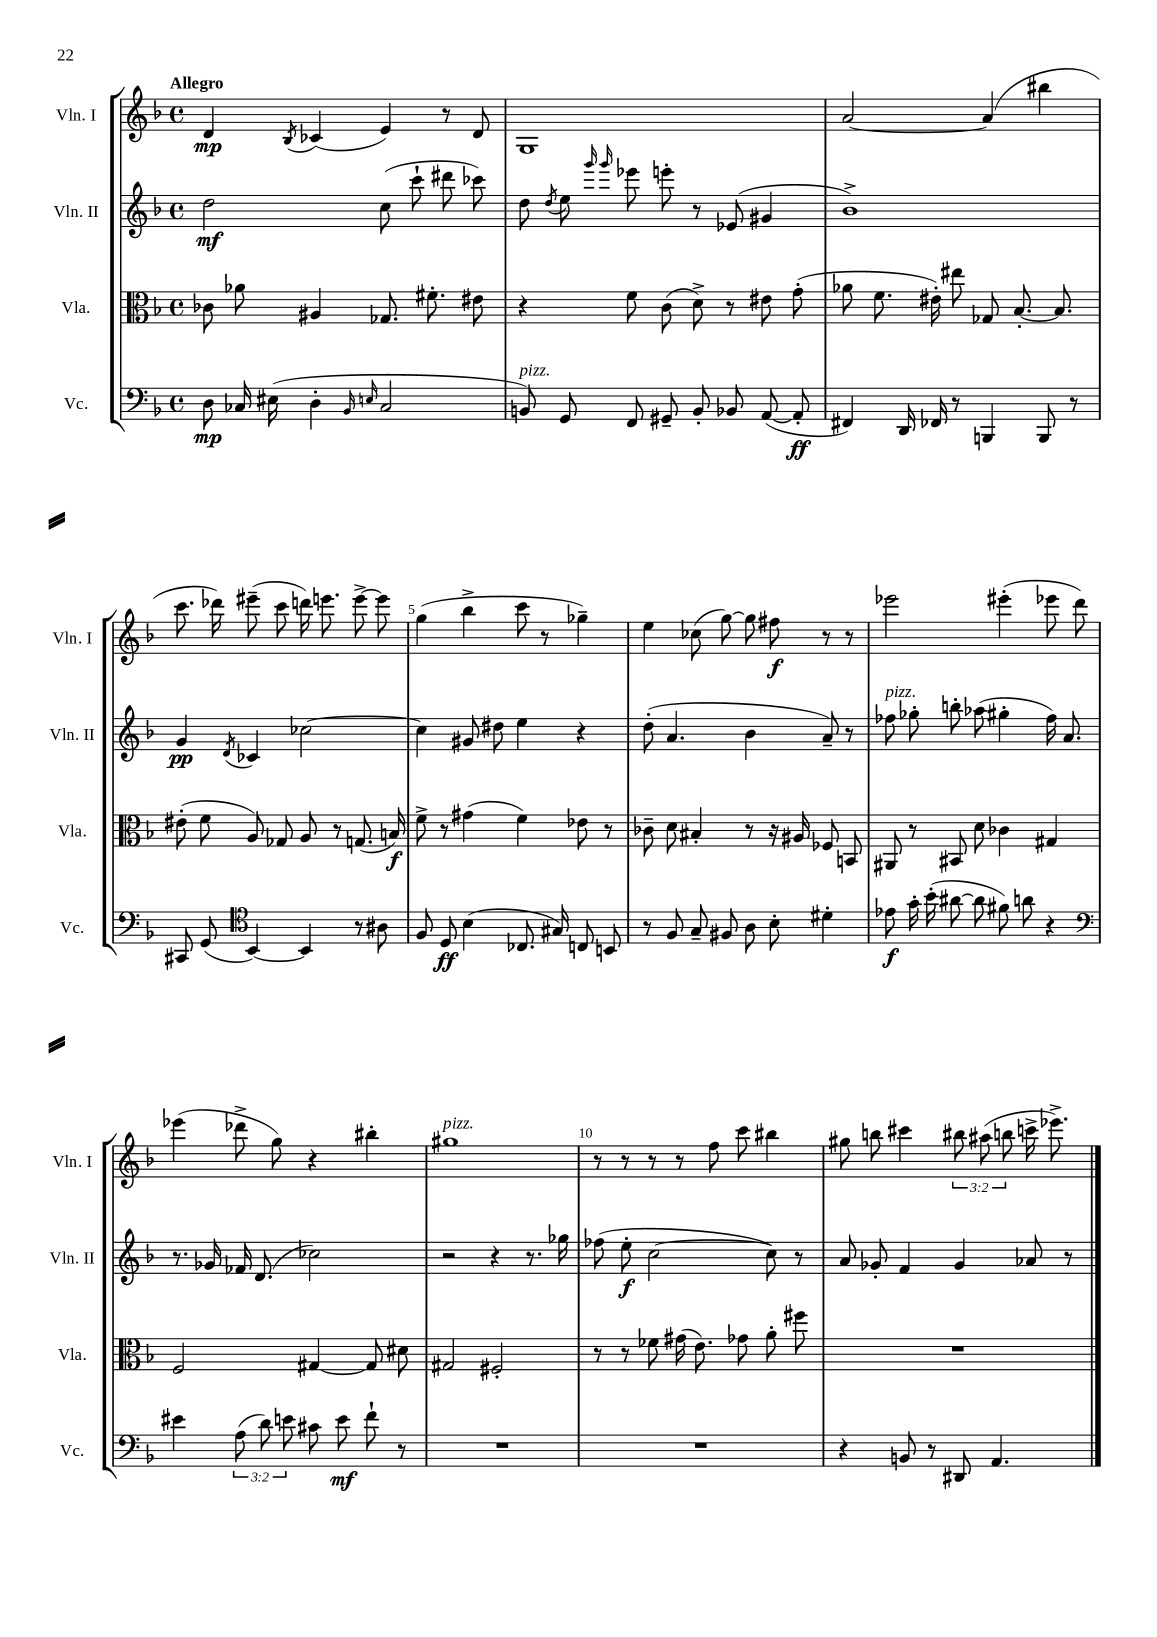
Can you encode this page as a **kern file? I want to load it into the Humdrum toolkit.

**kern	**kern	**kern	**kern
*staff4	*staff3	*staff2	*staff1
*clefF4	*clefC3	*clefG2	*clefG2
*k[b-]	*k[b-]	*k[b-]	*k[b-]
*M4/4	*M4/4	*M4/4	*M4/4
*met(c)	*met(c)	*met(c)	*met(c)
8D\	8c-\	2dd\	4d/
16C-/	8a-\	.	.
(16E#\	.	.	.
.	.	.	8qB-/
4D'\	4A#/	.	(4c-/
16qqBB-/	.	.	.
16qqE/	.	.	.
2C-/	8.G-/	(8cc\	4e/)
.	.	8ccc`\	.
.	8.f#'\	.	.
.	.	8ddd#\	8r
.	8e#\	8ccc-\)	8d/
=	=	=	=
8BB/)	4r	8dd\	1G
.	.	8qdd/	.
8GG/	.	8ee\	.
.	.	16qqggg/	.
.	.	16qqggg/	.
8FF/	8f\	8eee-\	.
8GG#~/	(8c\	8eee'\	.
8BB'/	8d^\)	8r	.
8BB-/	8r	(8e-/	.
([8AA/	8e#\	4g#/	.
8AA'/]	(8g'\	.	.
=	=	=	=
4FF#/)	8a-\	1b-^)	[2a/
.	8.f\	.	.
16DD/	.	.	.
16FF-/	16e#'\)	.	.
8r	8ee#\	.	.
4BBB/	8G-/	.	(4a/]
.	[8.B-'/	.	.
8BBB/	.	.	4bb#\
.	8.B-/]	.	.
8r	.	.	.
=	=	=	=
8CC#/	(8e#'\	4g/	8.ccc\
(8GG/	8f\	.	.
.	.	.	16ddd-\)
*clefC4	*	*	*
.	.	8qd/	.
[4BB-/)	8A/)	4c-/	(8eee#~\
.	8G-/	.	8ccc\
4BB-/]	8A/	[2cc-\	16ddd\)
.	.	.	8.eee\
.	8r	.	.
8r	(8.G/	.	[8eee^\
8A#\	.	.	8eee\]
.	16B/)	.	.
=	=	=	=
8F/	8f^\	4cc-\]	(4gg\
8D/	8r	.	.
(4B-\	(4g#\	8g#/	4bb-^\
.	.	8dd#\	.
8.C-/	4f\)	4ee\	8ccc\
.	.	.	8r
16G#/)	.	.	.
8C/	8e-\	4r	4gg-~\)
8BB/	8r	.	.
=	=	=	=
8r	8c-~\	(8dd'\	4ee\
8F/	8d\	4.a/	.
8G~/	4B#'/	.	(8cc-\
8F#/	.	.	[8gg\)
8A\	8r	4b-\	8gg\]
8B-'\	16r	.	8ff#\
.	16A#/	.	.
4d#'\	8F-/	8a~/)	8r
.	8BB/	8r	8r
=	=	=	=
8e-\	8AA#/	8ff-\	2eee-\
16g'\	8r	8gg-'\	.
(16b-'\	.	.	.
[8a#\	8BB#/	8bb'\	.
8a#\]	8d\	(8aa-\	.
8f#\)	4c-\	4gg#'\	(4eee#'\
8a\	.	.	.
4r	4G#/	16ff-\)	8eee-\
.	.	8.a/	.
.	.	.	8ddd\)
=	=	=	=
*clefF4	*	*	*
4e#\	2F/	8.r	(4eee-\
.	.	16g-/	.
(12A\	.	16f-/	8ddd-^\
.	.	(8.d/	.
12d\)	.	.	.
.	.	.	8gg\)
12e\	.	.	.
8c#\	[4G#/	2cc-\)	4r
8e\	.	.	.
8f`\	8G#/]	.	4bb#'\
8r	8d#\	.	.
=	=	=	=
1r	2G#/	2r	1gg#
.	2F#'/	4r	.
.	.	8.r	.
.	.	16gg-\	.
=	=	=	=
1r	8r	(8ff-\	8r
.	8r	8ee'\	8r
.	8f-\	[2cc\	8r
.	(16g#\	.	8r
.	8.e\)	.	.
.	.	.	8ff\
.	8g-\	.	8ccc\
.	8a'\	8cc\])	4bb#\
.	8ff#\	8r	.
=	=	=	=
4r	1r	8a/	8gg#\
.	.	8g-'/	8bb\
8BB/	.	4f/	4ccc#\
8r	.	.	.
8DD#/	.	4g-/	12bb#\
.	.	.	(12aa#\
4.AA/	.	.	.
.	.	.	12bb\
.	.	8a-/	16ccc^\
.	.	.	8.eee-^\)
.	.	8r	.
==	==	==	==
*-	*-	*-	*-
